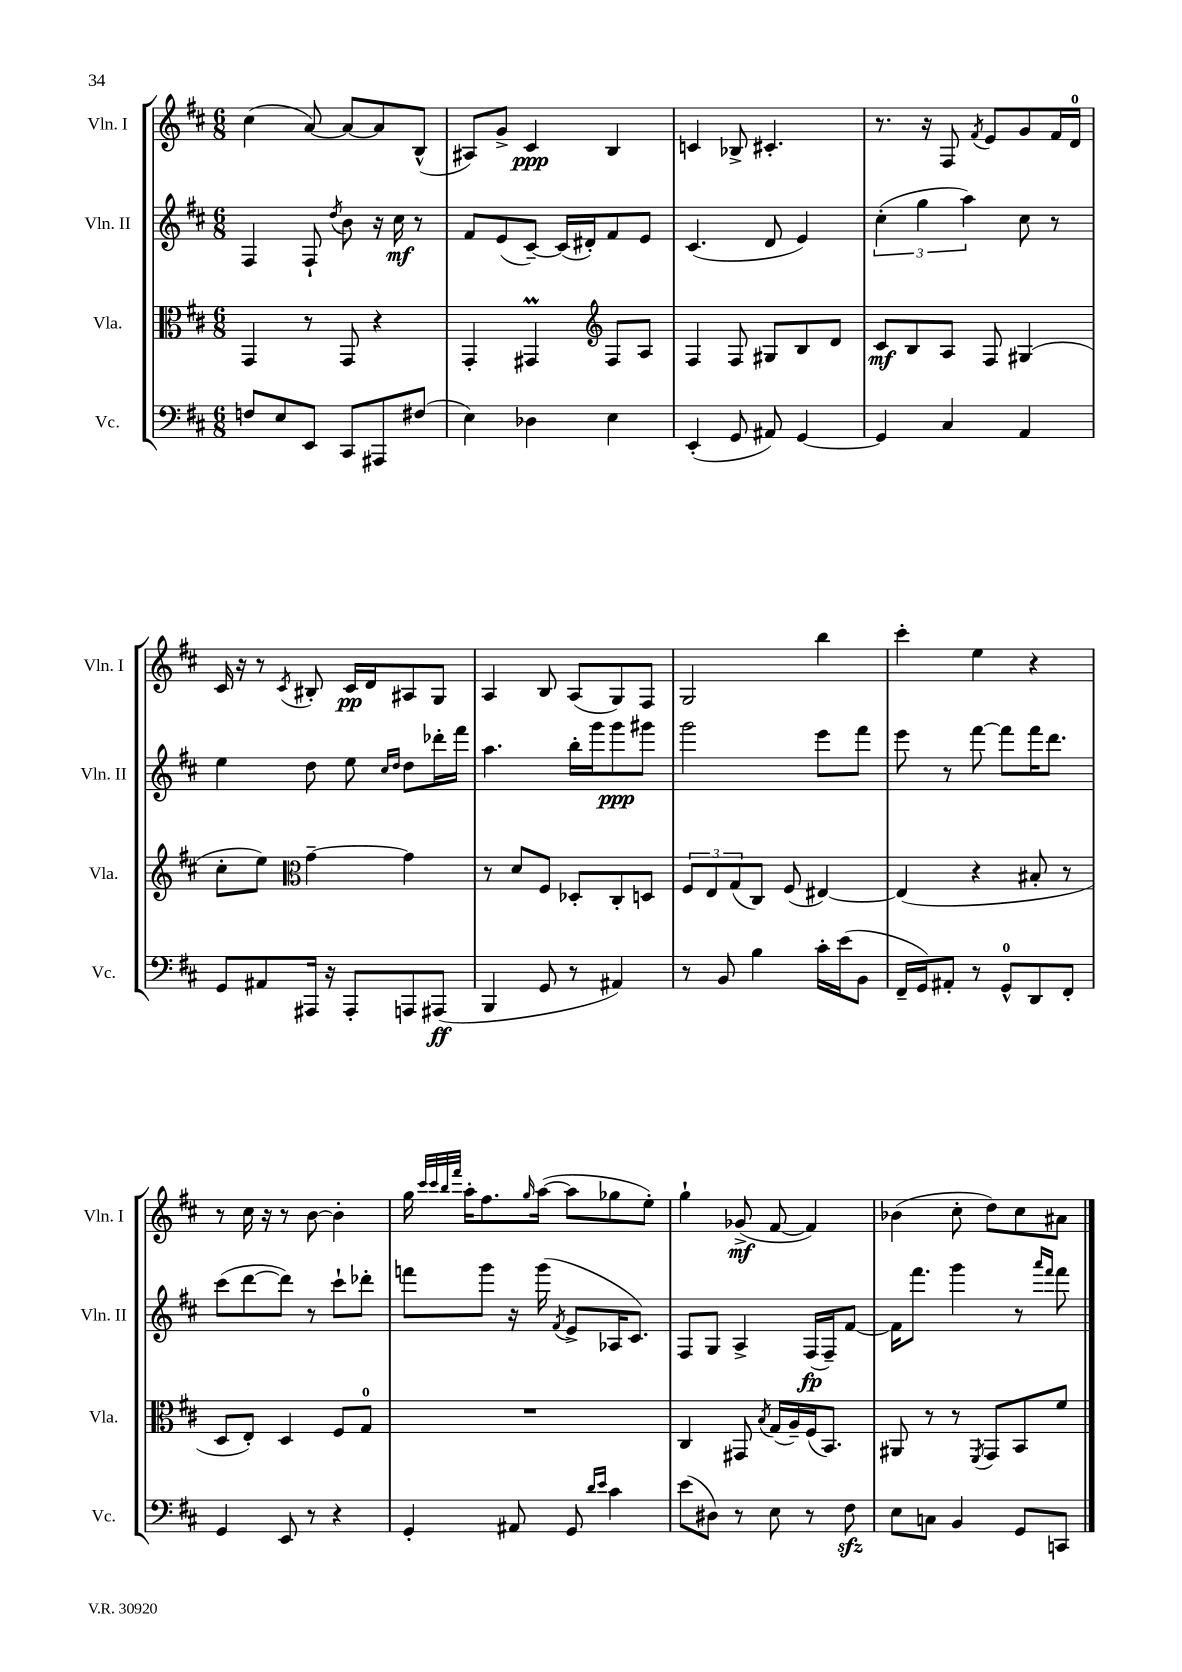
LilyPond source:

<<
\new StaffGroup <<
\new Staff = "s0" \with { instrumentName = "Vln. I" shortInstrumentName = "Vln. I" } {
    \clef treble \key d \major \numericTimeSignature \time 6/8
    cis''4( a'8~) a'8~ a'8 b8-^( |
    ais8) g'8-> cis'4\ppp b4 |
    c'4 bes8-> cis'4.-. |
    r8. r16 fis8 \acciaccatura { fis'8 } e'8 g'8 fis'16 d'16-0 |
    cis'16 r16 r8 \acciaccatura { cis'8 } bis8-. cis'16\pp d'16 ais8 g8 |
    a4 b8 a8( g8) fis8 |
    g2 b''4 |
    cis'''4-. e''4 r4 |
    r8 cis''16 r16 r8 b'8~ b'4-. |
    g''16 \grace { cis'''32 cis'''32 b''32 fis'''32 } a''16-. fis''8. \grace { g''16 } a''16~( a''8 ges''8 e''8-.) |
    g''4-! ges'8->\mf( fis'8~ fis'4) |
    bes'4( cis''8-. d''8) cis''8 ais'8 \bar "|." |
}
\new Staff = "s1" \with { instrumentName = "Vln. II" shortInstrumentName = "Vln. II" } {
    \clef treble \key d \major \numericTimeSignature \time 6/8
    fis4 fis8-! \acciaccatura { d''8 } b'8 r16 cis''16\mf r8 |
    fis'8 e'8( cis'8~--) cis'16( dis'16-.) fis'8 e'8 |
    cis'4.( d'8 e'4) |
    \tuplet 3/2 { cis''4-.( g''4 a''4) } cis''8 r8 |
    e''4 d''8 e''8 \grace { cis''16 d''16 } d''8 des'''16-. fis'''16 |
    a''4. b''16-. g'''16 g'''8\ppp gis'''8 |
    g'''2 e'''8 fis'''8 |
    e'''8 r8 fis'''8~ fis'''8 fis'''16 d'''8. |
    cis'''8( d'''8~ d'''8) r8 cis'''8-! des'''8-. |
    f'''8 g'''8 r16 g'''16( \acciaccatura { fis'8 } e'8-> aes16 cis'8.) |
    fis8 g8 a4-> fis16\fp( fis16--) fis'8~ |
    fis'16 fis'''8. g'''4 r8 \grace { a'''16 fis'''16 } fis'''8 \bar "|." |
}
\new Staff = "s2" \with { instrumentName = "Vla." shortInstrumentName = "Vla." } {
    \clef alto \key d \major \numericTimeSignature \time 6/8
    g,4 r8 g,8 r4 |
    g,4-. gis,4\prall \clef treble fis8 a8 |
    fis4 fis8 gis8 b8 d'8 |
    cis'8\mf b8 a8 fis8 gis4( |
    cis''8-. e''8) \clef alto g'4~-- g'4 |
    r8 d'8 fis8 des8-. cis8-. d8 |
    \tuplet 3/2 { fis8 e8 g8( } cis8) fis8( eis4~) |
    eis4( r4 bis8-. r8 |
    d8 e8-.) d4 fis8 g8-0 |
    R2. |
    cis4 gis,8 \acciaccatura { b8 } g16( a16--) fis16( b,8.) |
    ais,8 r8 r8 \acciaccatura { fis,8 } g,8 b,8 fis'8 \bar "|." |
}
\new Staff = "s3" \with { instrumentName = "Vc." shortInstrumentName = "Vc." } {
    \clef bass \key d \major \numericTimeSignature \time 6/8
    f8 e8 e,8 cis,8 ais,,8 fis8( |
    e4) des4 e4 |
    e,4-.( g,8 ais,8) g,4~ |
    g,4 cis4 a,4 |
    g,8 ais,8 ais,,16 r16 ais,,8-. a,,8 ais,,8\ff( |
    b,,4 g,8 r8 ais,4) |
    r8 b,8 b4 cis'16-. e'16( b,8 |
    fis,16-- g,16) ais,8-. r8 g,8-0-^ d,8 fis,8-. |
    g,4 e,8 r8 r4 |
    g,4-. ais,8 g,8 \grace { d'16 e'16 } cis'4 |
    e'8( dis8) r8 e8 r8 fis8\sfz |
    e8 c8 b,4 g,8 c,8 \bar "|." |
}
>>
>>
\layout { \context { \Score \remove "Bar_number_engraver" } }
